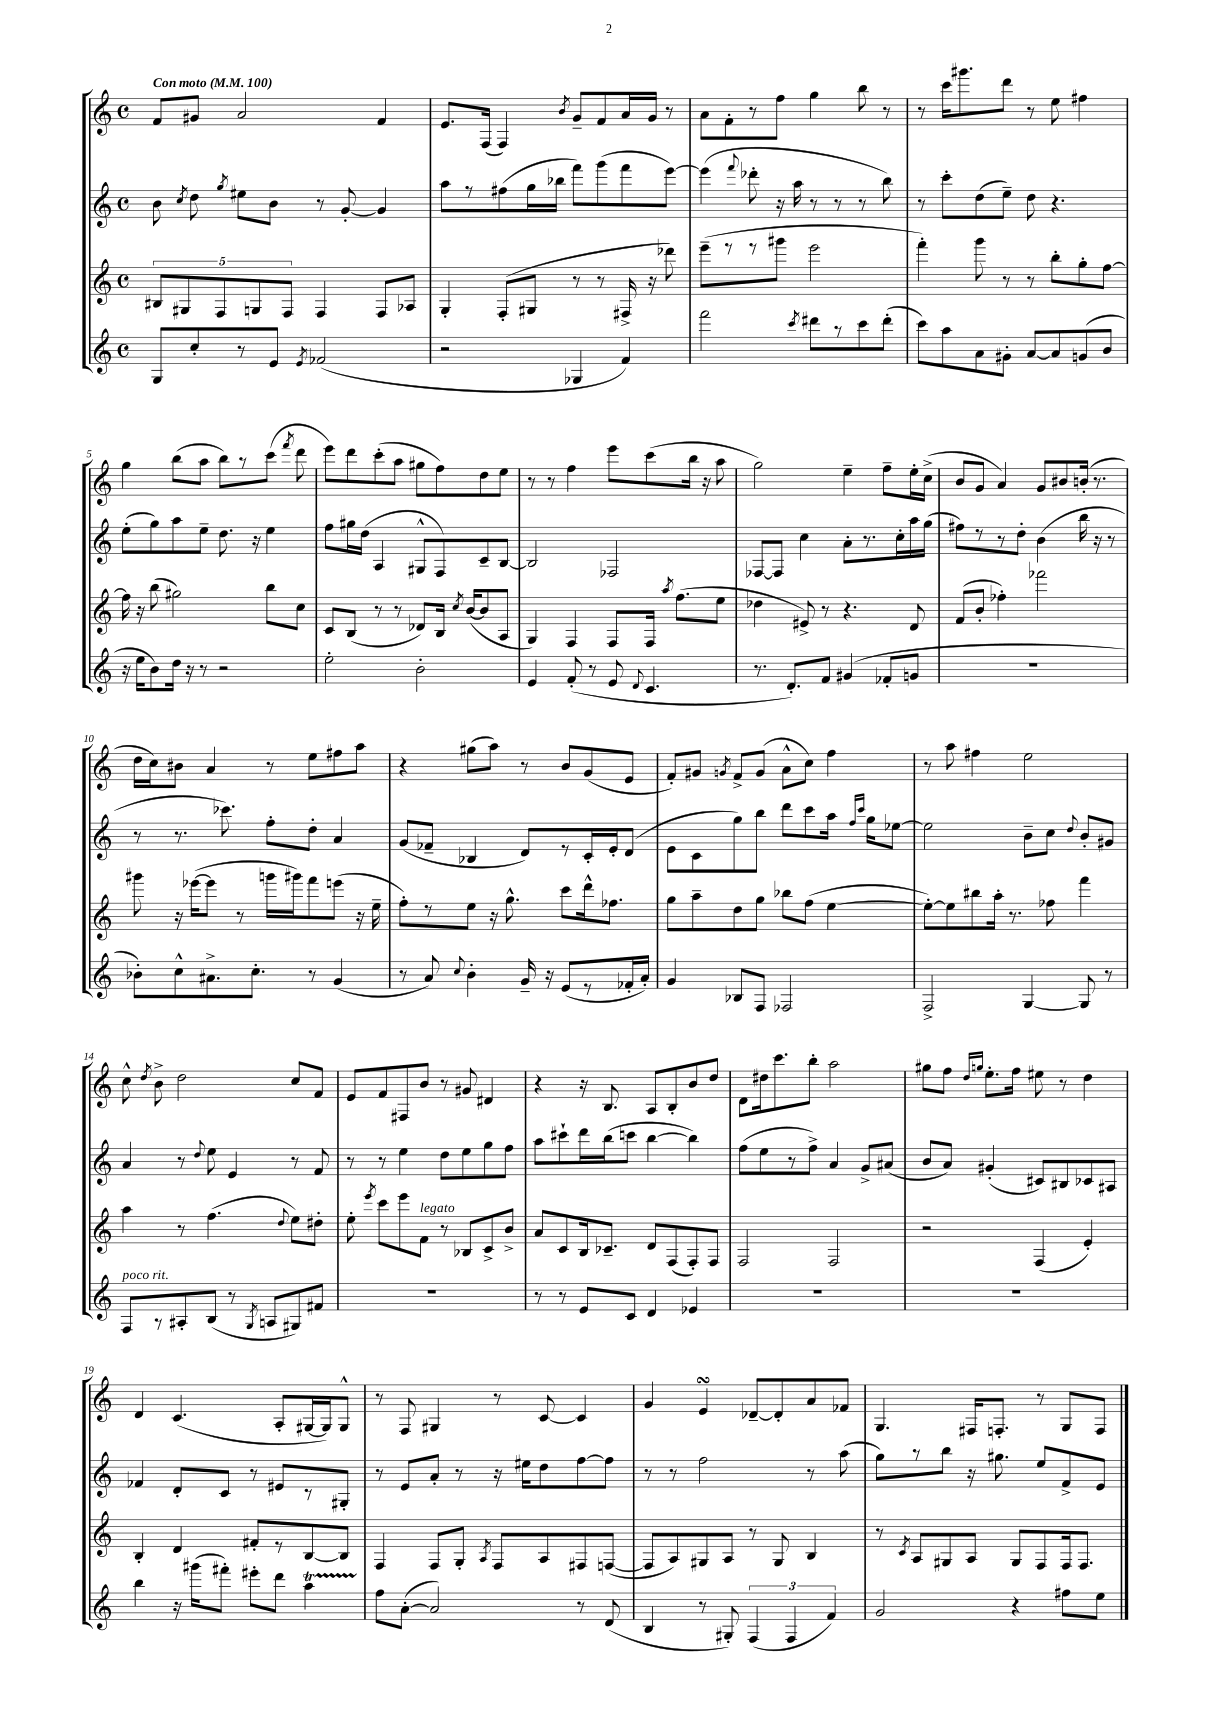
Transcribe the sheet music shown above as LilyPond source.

<<
\new StaffGroup <<
\new Staff = "s0" {
    \clef treble \key c \major \defaultTimeSignature \time 4/4 \tempo "Con moto" 4 = 100
    \autoBeamOff f'8[ gis'8] a'2 f'4 |
    e'8.[ f16]( f4) \acciaccatura { b'8 } g'8[-- f'8 a'16 g'16] r8 |
    a'8[ f'8-. r8 f''8] g''4 b''8 r8 |
    r8 c'''16[ gis'''8. d'''8] r8 e''8 fis''4 |
    g''4 b''8[( a''8] b''8[) r8 c'''8]( \acciaccatura { f'''8 } d'''8 |
    e'''8[) d'''8 c'''8-.( a''8] gis''8[ f''8) d''8 e''8] |
    r8 r8 f''4 e'''8[ c'''8( b''16] r16 a''8 |
    g''2) e''4-- f''8[-- e''16-. c''16]->( |
    b'8[ g'8] a'4) g'8[ bis'8 b'16]-.( r8. |
    d''16[ c''16) bis'8] a'4 r8 e''8[ fis''8 a''8] |
    r4 gis''8[( a''8]) r8 b'8[ g'8( e'8] |
    f'8[-.) gis'8] \acciaccatura { g'8 } f'8[-> g'8]( a'8[-^ c''8]) f''4 |
    r8 a''8 fis''4 e''2 |
    c''8-^ \acciaccatura { d''8 } b'8-> d''2 c''8[ f'8] |
    e'8[ f'8 fis8 b'8] r8 gis'8 dis'4 |
    r4 r16 b8. a8[ b8-. b'8 d''8] |
    d'8[ dis''16 c'''8. b''8]-. a''2 |
    gis''8[ f''8] \grace { d''16[ g''16] } e''8.[-. f''16] eis''8 r8 d''4 |
    d'4 c'4.( a8[-. gis16~ gis16) gis8]-^ |
    r8 f8 gis4 r8 c'8~ c'4 |
    g'4 e'4\turn des'8[~-- des'8-. a'8 fes'8] |
    g4. fis16[ f8.]-. r8 g8[ f8] \bar "|." |
}
\new Staff = "s1" {
    \clef treble \key c \major \defaultTimeSignature \time 4/4
    \autoBeamOff b'8 \acciaccatura { c''8 } d''8 \acciaccatura { g''8 } eis''8[ b'8] r8 g'8~-. g'4 |
    a''8[ r8 fis''8( g''16 bes''16] f'''8[) g'''8( f'''8 e'''8]~) |
    e'''4( \appoggiatura { f'''8 } des'''8-. r16 a''16 r8 r8 r8 b''8) |
    r8 c'''8[-. d''8( e''8]--) d''8 r4. |
    e''8[-.( g''8) a''8 e''8]-- d''8. r16 e''4 |
    f''8[ gis''16 d''16]( a4 gis8[-^ f8) c'8-- b8]~ |
    b2 fes2 |
    fes8[~ fes8] c''4 a'8[-. r8. c''16-. a''16 g''16]( |
    fis''8[) r8 r8 d''8]-. b'4( b''16 r16 r8 |
    r8 r8. ces'''8.) f''8[-. d''8]-. a'4 |
    g'8[( fes'8]-- bes4 d'8[) r8 c'16-. e'16-. d'8]( |
    e'8[ c'8 g''8) b''8] d'''8[ c'''8 a''16] \grace { f''16[ c'''16] } g''16[ ees''8]~ |
    ees''2 b'8[-- c''8] \appoggiatura { d''8 } b'8[-. gis'8] |
    a'4 r8 \appoggiatura { d''8 } e''8 e'4 r8 f'8 |
    r8 r8 e''4 d''8[ e''8 g''8 f''8] |
    a''8[ cis'''8-! d'''16 b''16( c'''8] b''4~ b''4) |
    f''8[( e''8 r8 f''8]->) a'4 g'8[-> ais'8]( |
    b'8[ a'8]) gis'4-.( cis'8[) bis8 ces'8 ais8] |
    fes'4 d'8[-. c'8] r8 eis'8[ r8 gis8]-. |
    r8 e'8[ a'8]-. r8 r16 eis''16[ d''8 f''8~ f''8] |
    r8 r8 f''2 r8 a''8( |
    g''8[) r8 b''8] r16 gis''8. e''8[ f'8-> e'8] \bar "|." |
}
\new Staff = "s2" {
    \clef treble \key c \major \defaultTimeSignature \time 4/4
    \autoBeamOff \tuplet 5/4 { bis8[ gis8 f8 g8 f8] } f4 f8[ aes8] |
    g4-. f8[-.( gis8] r8 r8 fis16-> r16 des'''8) |
    e'''8[--( r8 r8 gis'''8] e'''2 |
    f'''4-.) g'''8 r8 r8 b''8[-. g''8-. f''8]~ |
    f''16 r16 b''8( gis''2) b''8[ c''8] |
    c'8[ b8]( r8 r8 des'8[) b16] \acciaccatura { c''8 } b'16[~( b'8 a8] |
    g4) f4 f8[ f16] \acciaccatura { a''8 } f''8.[( e''8] |
    des''4 eis'8->) r8 r4. d'8 |
    f'8[( b'8]-. fes''4-.) fes'''2 |
    gis'''8 r16 ees'''16[~( ees'''8] r8 g'''16[ gis'''16) f'''8 e'''8]( r16 e''16-- |
    f''8[-.) r8 e''8] r16 g''8.-^ c'''8[ d'''16-^ fes''8.] |
    g''8[ a''8-- d''8 g''8] bes''8[ f''8]( e''4~ |
    e''8[~-.) e''8 bis''8 a''16]-. r8. fes''8 f'''4 |
    a''4 r8 f''4.( \appoggiatura { d''8 } e''8[) dis''8]-. |
    e''8-. \acciaccatura { e'''8 } c'''8[ e'''8 f'8]^\markup { \italic "legato" } r8 bes8[ c'8-> b'8]-> |
    a'8[ c'8 b16 ces'8.]-- d'8[ f8( f8-.) f8] |
    f2 f2 |
    r2 f4( e'4-.) |
    b4-. d'4 fis'8[-. r8 b8~ b8] |
    f4 f8[ g8]-. \acciaccatura { a8 } f8[ a8 fis8 f8]~( |
    f8[ a8) gis8 a8] r8 gis8 b4 |
    r8 \acciaccatura { c'8 } a8[ gis8 a8] gis8[ f8 f16 f8.] \bar "|." |
}
\new Staff = "s3" {
    \clef treble \key c \major \defaultTimeSignature \time 4/4
    \autoBeamOff g8[ c''8-. r8 e'8] \acciaccatura { e'8 } fes'2( |
    r2 ges4 f'4) |
    f'''2 \acciaccatura { c'''8 } dis'''8[ r8 c'''8 dis'''8]-.( |
    c'''8[) a''8 a'8 gis'8]-. a'8[~ a'8 g'8( b'8] |
    r16 e''16[ b'8) d''16] r16 r8 r2 |
    e''2-. b'2-. |
    e'4 f'8-.( r8 e'8 \appoggiatura { d'8 } c'4. |
    r8. d'8.[-.) f'8] gis'4( fes'8[-. g'8] |
    R1 |
    bes'8[-.) c''8-^ ais'8.-> c''8.]-. r8 g'4( |
    r8 a'8) \appoggiatura { c''8 } b'4-. g'16-- r16 e'8[( r8 fes'16-. a'16]-.) |
    g'4 bes8[ f8] fes2 |
    f2-> g4~ g8 r8 |
    f8[^\markup { \italic "poco rit." } r8 ais8-. b8]( r8 \acciaccatura { g8 } a8[ gis8) fis'8] |
    R1 |
    r8 r8 e'8[ c'8] d'4 ees'4 |
    R1 |
    R1 |
    b''4 r16 gis'''16[( fis'''8]-.) eis'''8[-. d'''8] a''4\startTrillSpan |
    f''8[\stopTrillSpan a'8]~-.( a'2) r8 d'8( |
    b4 r8 gis8-.) \tuplet 3/2 { f4( f4 f'4) } |
    g'2 r4 fis''8[ e''8] \bar "|." |
}
>>
>>
